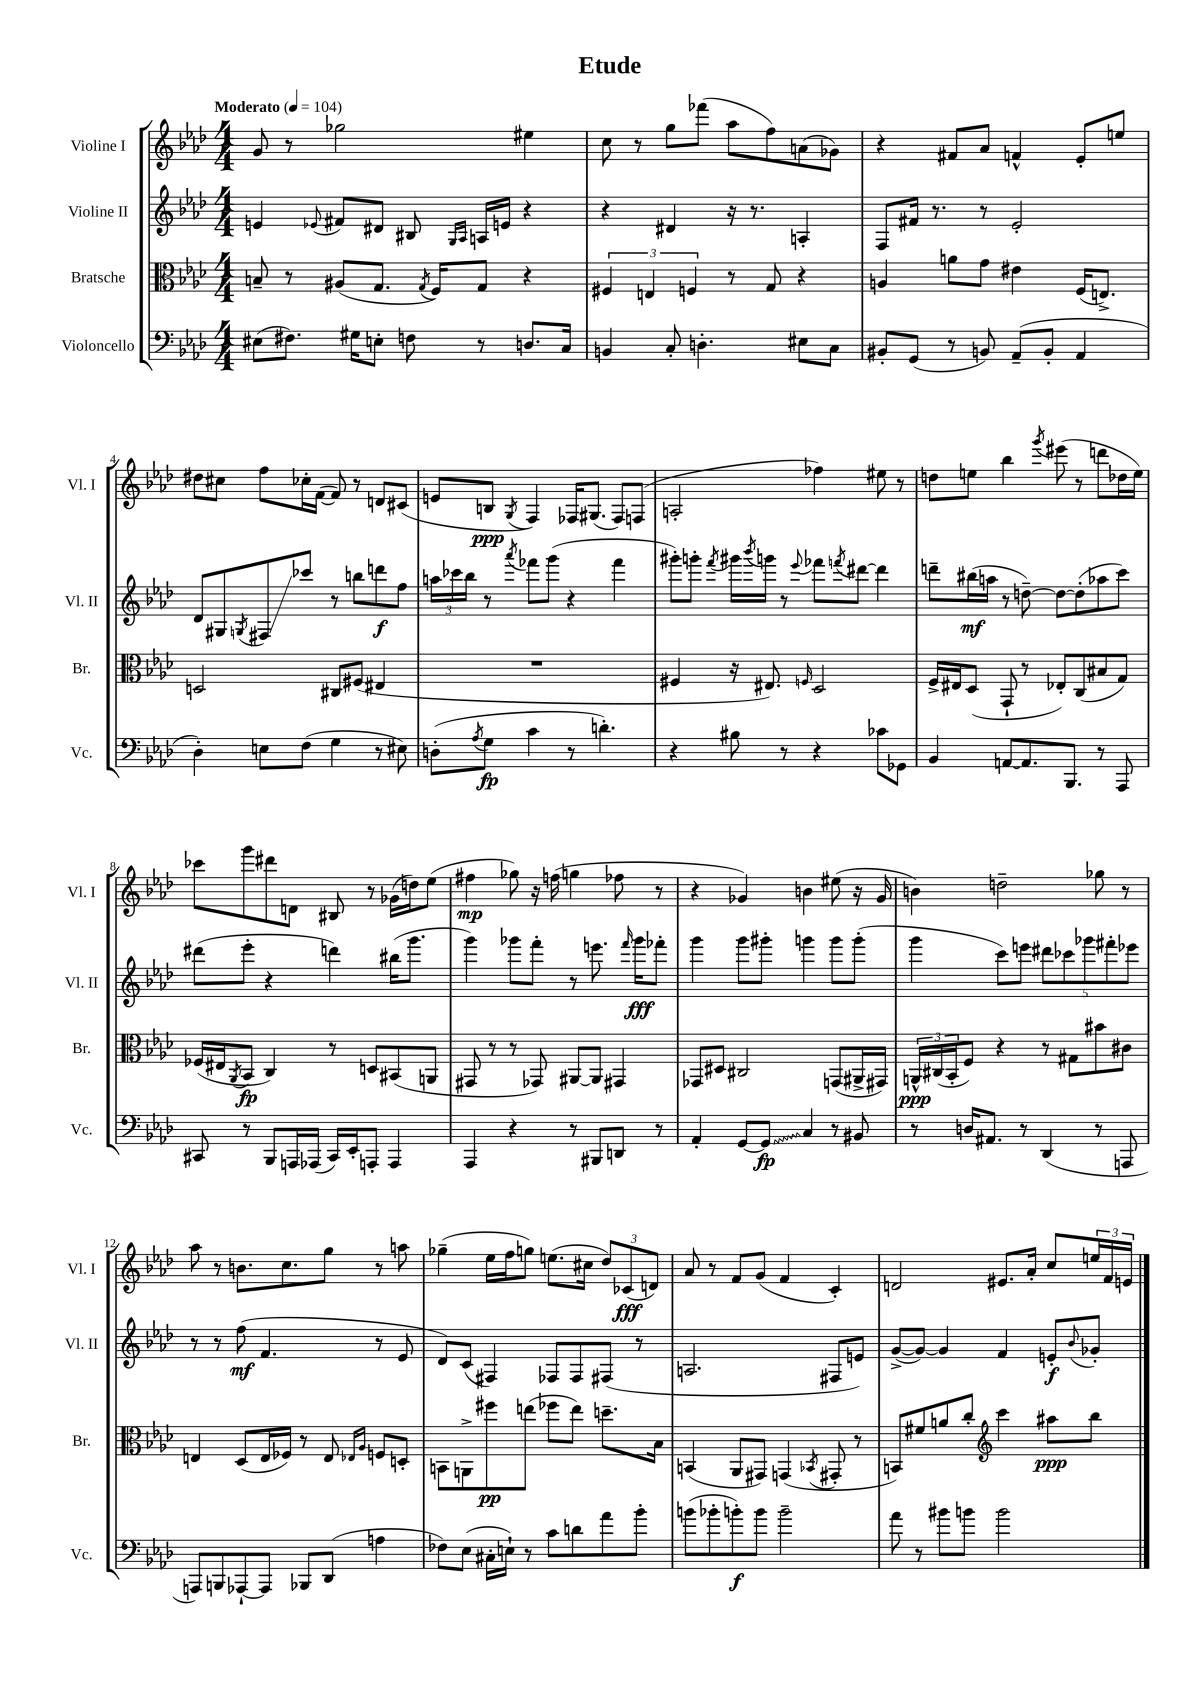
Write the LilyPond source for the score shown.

\header { title = "Etude" }
<<
\new StaffGroup <<
\new Staff = "s0" \with { instrumentName = "Violine I" shortInstrumentName = "Vl. I" } {
    \clef treble \key aes \major \numericTimeSignature \time 4/4 \tempo "Moderato" 4 = 104
    g'8 r8 ges''2 eis''4 |
    c''8 r8 g''8 fes'''8( aes''8 f''8) a'8( ges'8) |
    r4 fis'8 aes'8 f'4-^ ees'8-. e''8 |
    dis''8 cis''8 f''8 ces''16-. f'16~( f'8) r8 d'8 cis'8( |
    e'8 b8\ppp \acciaccatura { g8 } f4) fes16 gis8.( fes8) f8( |
    a2-. fes''4) eis''8 r8 |
    d''8 e''8 bes''4 \acciaccatura { g'''8 } eis'''8( r8 d'''8 des''16 e''16) |
    ces'''8 g'''8 dis'''8 d'8 bis8 r8 ges'16( d''16) ees''8( |
    fis''4\mp ges''8) r16 f''16( g''4 fes''8 r8 |
    r4 ges'4) b'4 eis''8( r16 ges'16 |
    b'4) d''2-- ges''8 r8 |
    aes''8 r8 b'8. c''8. g''8 r8 a''8 |
    ges''4--( ees''16 f''16 g''8) e''8.( cis''16 \tuplet 3/2 { des''8) ces'8\fff( d'8) } |
    aes'8 r8 f'8 g'8( f'4 c'4-.) |
    d'2 eis'8. aes'16-. c''8 \tuplet 3/2 { e''16 f'16 e'16 } \bar "|." |
}
\new Staff = "s1" \with { instrumentName = "Violine II" shortInstrumentName = "Vl. II" } {
    \clef treble \key aes \major \numericTimeSignature \time 4/4
    e'4 \appoggiatura { ees'8 } fis'8 dis'8 bis8 \grace { g16 aes16 } a16 e'16 r4 |
    r4 dis'4 r16 r8. a4-. |
    f8 fis'16 r8. r8 ees'2-. |
    des'8 gis8 \acciaccatura { g8 } fis8\glissando ces'''8 r8 b''8 d'''8\f f''8 |
    \tuplet 3/2 { a''16 ces'''16 bes''16 } r8 \acciaccatura { aes'''8 } fes'''8 g'''8( r4 fes'''4 |
    gis'''8-.) g'''8-. \acciaccatura { f'''8 } gis'''16 \acciaccatura { bes'''8 } g'''16 r8 \appoggiatura { ees'''8 } fes'''8 \acciaccatura { f'''8 } dis'''8~ dis'''4 |
    d'''8-- bis''16\mf( a''16 r8 d''8~--) d''8~ d''8-.( aes''8 c'''8) |
    dis'''8( ees'''8-. r4 d'''4) bis''16( g'''8. |
    g'''4) ges'''8 f'''8-. r8 e'''8. \grace { f'''16 } ges'''16\fff fes'''8-. |
    g'''4 g'''8 gis'''8-. g'''4 g'''8 g'''8-.( |
    g'''4 c'''8) e'''8 \tuplet 5/4 { dis'''8 ces'''8 ges'''8 fis'''8-. ees'''8 } |
    r8 r8 f''8\mf( f'4. r8 ees'8 |
    des'8) c'8( fis4) fes8 fes8 fis8( r8 |
    a2. fis8 e'8) |
    g'8~->( g'8~) g'4 f'4 e'8-.\f \appoggiatura { bes'8 } ges'8-. \bar "|." |
}
\new Staff = "s2" \with { instrumentName = "Bratsche" shortInstrumentName = "Br." } {
    \clef alto \key aes \major \numericTimeSignature \time 4/4
    b8-- r8 ais8( g8. \acciaccatura { g8 } f16) g8 r4 |
    \tuplet 3/2 { fis4 e4 f4 } r8 g8 r4 |
    a4 a'8 g'8 eis'4 f16( e8.->) |
    d2 cis8 fis8( eis4 |
    R1 |
    fis4 r16 eis8.) \grace { f16 } des2 |
    f16-> eis16 des8( g,8-! r8 ees8-.) c8( bis8 g8) |
    fes16( eis16 \acciaccatura { aes,8 } bes,8\fp c4) r8 d8 bis,8( a,8 |
    gis,8 r8 r8 ges,8) ais,8~ ais,8 gis,4 |
    ges,8 dis8 cis2 g,8( ais,16-> gis,16) |
    \tuplet 3/2 { a,16-^\ppp cis16( bes,16-. } f8) r4 r8 gis8 bis'8 cis'8 |
    e4 des8( e16 fes16) r8 e8 \grace { ees16 aes16 } f8 d8-. |
    b,8 a,8-> fis''8\pp e''8( fes''8 e''8) d''8.-- bes16 |
    b,4( aes,8 gis,8) g,4( \acciaccatura { bes,8 } gis,8-. r8 |
    b,8) fis'8 a'8 c''8-. \clef treble c'''4 ais''8\ppp bes''8 \bar "|." |
}
\new Staff = "s3" \with { instrumentName = "Violoncello" shortInstrumentName = "Vc." } {
    \clef bass \key aes \major \numericTimeSignature \time 4/4
    eis8( fis8.) gis16 e8-. f8 r8 d8. c16 |
    b,4 c8-. d4.-. eis8 c8 |
    bis,8-. g,8( r8 b,8) aes,8--( b,8-. aes,4 |
    des4-.) e8 f8( g4 r8 eis8) |
    d8-.( \acciaccatura { aes8 } g8\fp c'4 r8 d'4.-.) |
    r4 bis8 r8 r4 ces'8 ges,8 |
    bes,4 a,8~ a,8. bes,,8. r8 aes,,8 |
    cis,8 r8 bes,,8 a,,16 aes,,16( cis,16) ees,16-. a,,8-. a,,4 |
    aes,,4 r4 r8 bis,,8 d,8 r8 |
    aes,4-. g,8~ \once \override Glissando.style = #'zigzag g,8\glissando\fp c4 r8 bis,8 |
    r8 d16 ais,8. r8 des,4( r8 a,,8 |
    a,,8) b,,8 aes,,8~-! aes,,8 bes,,8 des,8( a4 |
    fes8) ees8( cis16-. e16-!) r8 c'8 d'8 aes'8 bes'8-. |
    b'8( bes'8-. b'8-.\f) b'8 b'2-- |
    aes'8 r8 bis'8 b'8 b'2 \bar "|." |
}
>>
>>
